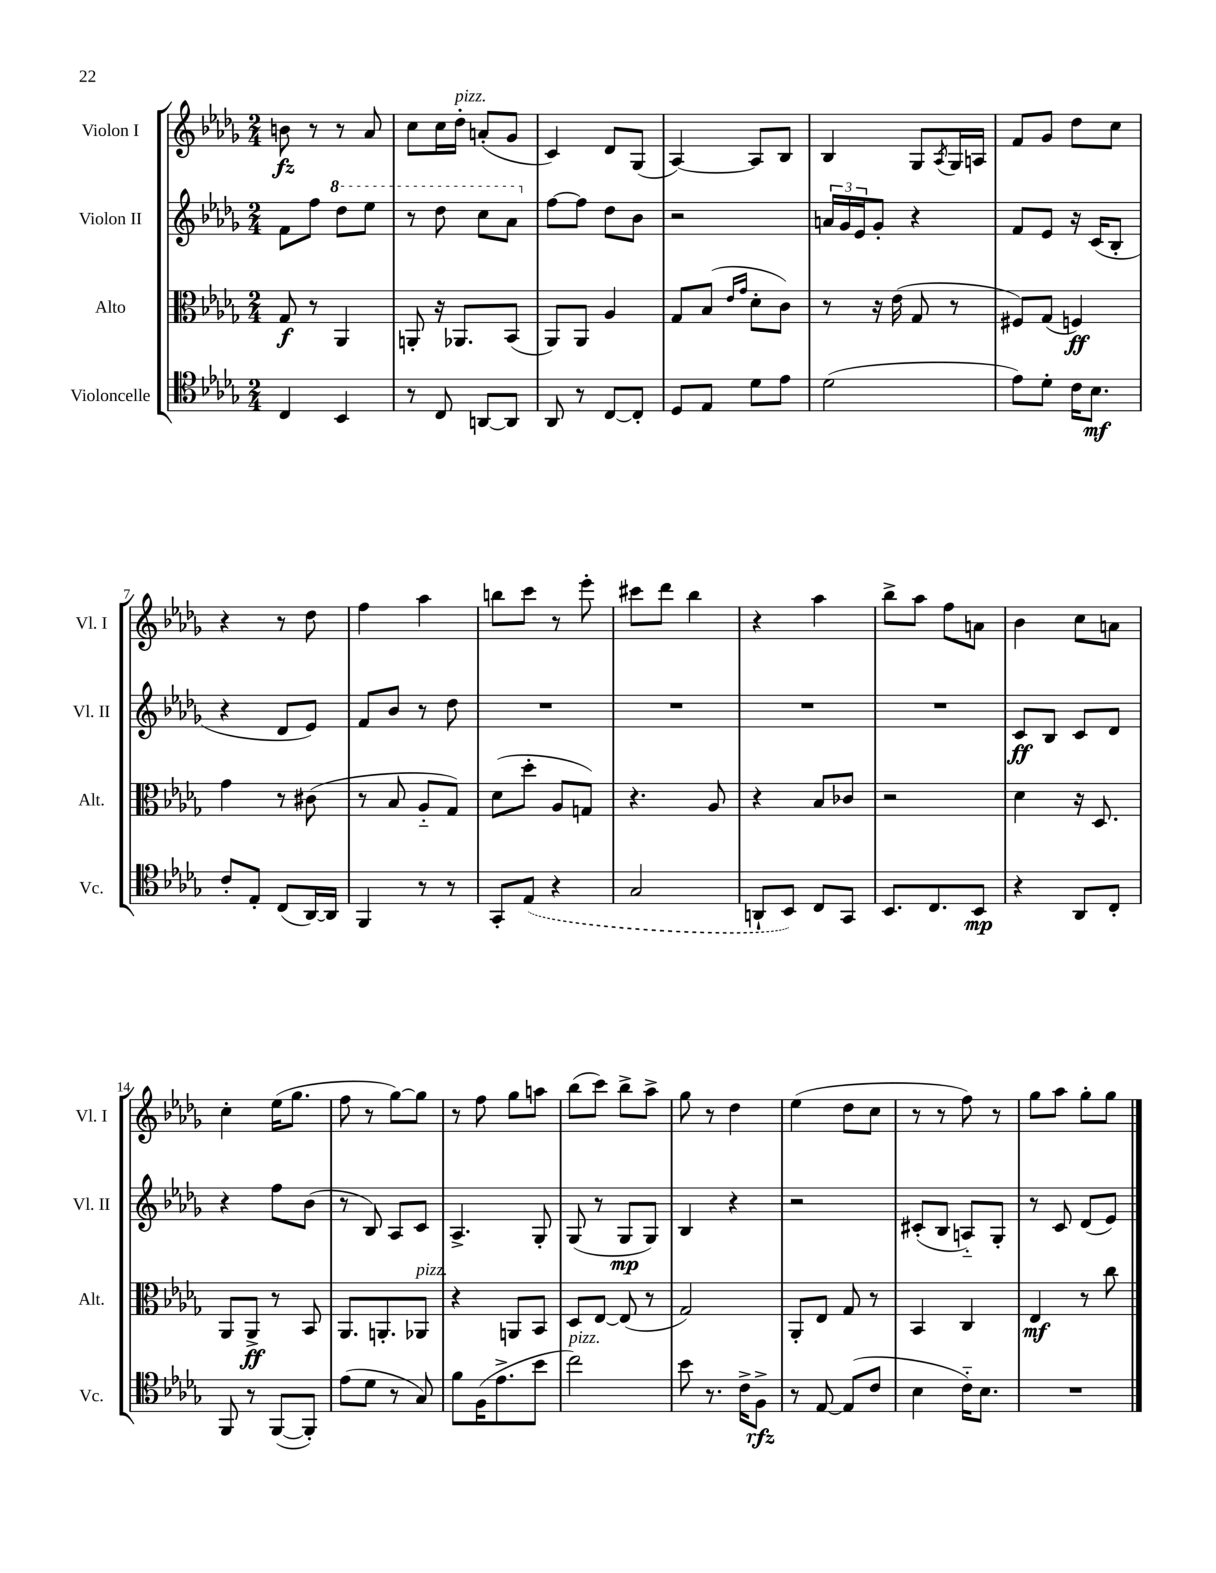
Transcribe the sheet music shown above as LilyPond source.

<<
\new StaffGroup <<
\new Staff = "s0" \with { instrumentName = "Violon I" shortInstrumentName = "Vl. I" } {
    \clef treble \key des \major \numericTimeSignature \time 2/4
    b'8\fz r8 r8 aes'8 |
    c''8 c''16 des''16-.^\markup { \italic "pizz." } a'8-.( ges'8 |
    c'4) des'8 ges8( |
    aes4~) aes8 bes8 |
    bes4 ges8 \acciaccatura { aes8 } ges16 a16 |
    f'8 ges'8 des''8 c''8 |
    r4 r8 des''8 |
    f''4 aes''4 |
    b''8 c'''8 r8 ees'''8-. |
    cis'''8 des'''8 bes''4 |
    r4 aes''4 |
    bes''8-> aes''8 f''8 a'8 |
    bes'4 c''8 a'8 |
    c''4-. ees''16( ges''8. |
    f''8 r8 ges''8~) ges''8 |
    r8 f''8 ges''8 a''8 |
    bes''8( c'''8) bes''8-> aes''8-> |
    ges''8 r8 des''4 |
    ees''4( des''8 c''8 |
    r8 r8 f''8) r8 |
    ges''8 aes''8 ges''8-. ges''8 \bar "|." |
}
\new Staff = "s1" \with { instrumentName = "Violon II" shortInstrumentName = "Vl. II" } {
    \clef treble \key des \major \numericTimeSignature \time 2/4
    f'8 f''8 \ottava #1 des'''8 ees'''8 |
    r8 des'''8 c'''8 aes''8 \ottava #0 |
    f''8~ f''8 des''8 bes'8 |
    r2 |
    \tuplet 3/2 { a'16 ges'16 ees'16 } ges'8-. r4 |
    f'8 ees'8 r16 c'16( bes8-. |
    r4 des'8 ees'8) |
    f'8 bes'8 r8 des''8 |
    R2 |
    R2 |
    R2 |
    R2 |
    c'8\ff bes8 c'8 des'8 |
    r4 f''8 bes'8( |
    r8 bes8) aes8 c'8 |
    aes4.-> ges8-. |
    ges8( r8 ges8\mp ges8) |
    bes4 r4 |
    r2 |
    cis'8-.( bes8 a8-_) ges8-. |
    r8 c'8 des'8( ees'8) \bar "|." |
}
\new Staff = "s2" \with { instrumentName = "Alto" shortInstrumentName = "Alt." } {
    \clef alto \key des \major \numericTimeSignature \time 2/4
    ges8\f r8 aes,4 |
    a,8-. r16 aes,8. bes,8( |
    aes,8) aes,8 aes4 |
    ges8 bes8( \grace { ees'16 ges'16 } des'8-. c'8) |
    r8 r16 ees'16( ges8 r8 |
    fis8) ges8( f4\ff) |
    ges'4 r8 cis'8( |
    r8 bes8 aes8-_ ges8) |
    des'8( des''8-. aes8 g8) |
    r4. aes8 |
    r4 bes8 ces'8 |
    r2 |
    des'4 r16 des8. |
    aes,8 aes,8->\ff r8 bes,8 |
    aes,8. a,8.-. aes,8^\markup { \italic "pizz." } |
    r4 a,8 bes,8 |
    des8 ees8~ ees8( r8 |
    ges2) |
    aes,8-. ees8 ges8 r8 |
    bes,4 c4 |
    ees4\mf r8 c''8 \bar "|." |
}
\new Staff = "s3" \with { instrumentName = "Violoncelle" shortInstrumentName = "Vc." } {
    \clef tenor \key des \major \numericTimeSignature \time 2/4
    c4 bes,4 |
    r8 c8 a,8~ a,8 |
    aes,8 r8 c8~ c8-. |
    des8 ees8 des'8 ees'8 |
    des'2( |
    ees'8) des'8-. c'16 bes8.\mf |
    c'8-. ees8-. c8( aes,16~) aes,16 |
    f,4 r8 r8 |
    ges,8-. \once \slurDashed ees8( r4 |
    ges2 |
    a,8-! bes,8) c8 ges,8 |
    bes,8. c8. bes,8\mp |
    r4 aes,8 c8-. |
    f,8 r8 f,8~( f,8-.) |
    ees'8( des'8 r8 ges8) |
    f'8 f16( ees'8.-> bes'8 |
    c''2^\markup { \italic "pizz." }) |
    bes'8 r8. c'16-> f8->\rfz |
    r8 ees8~ ees8( c'8 |
    bes4 c'16-_) bes8. |
    R2 \bar "|." |
}
>>
>>
